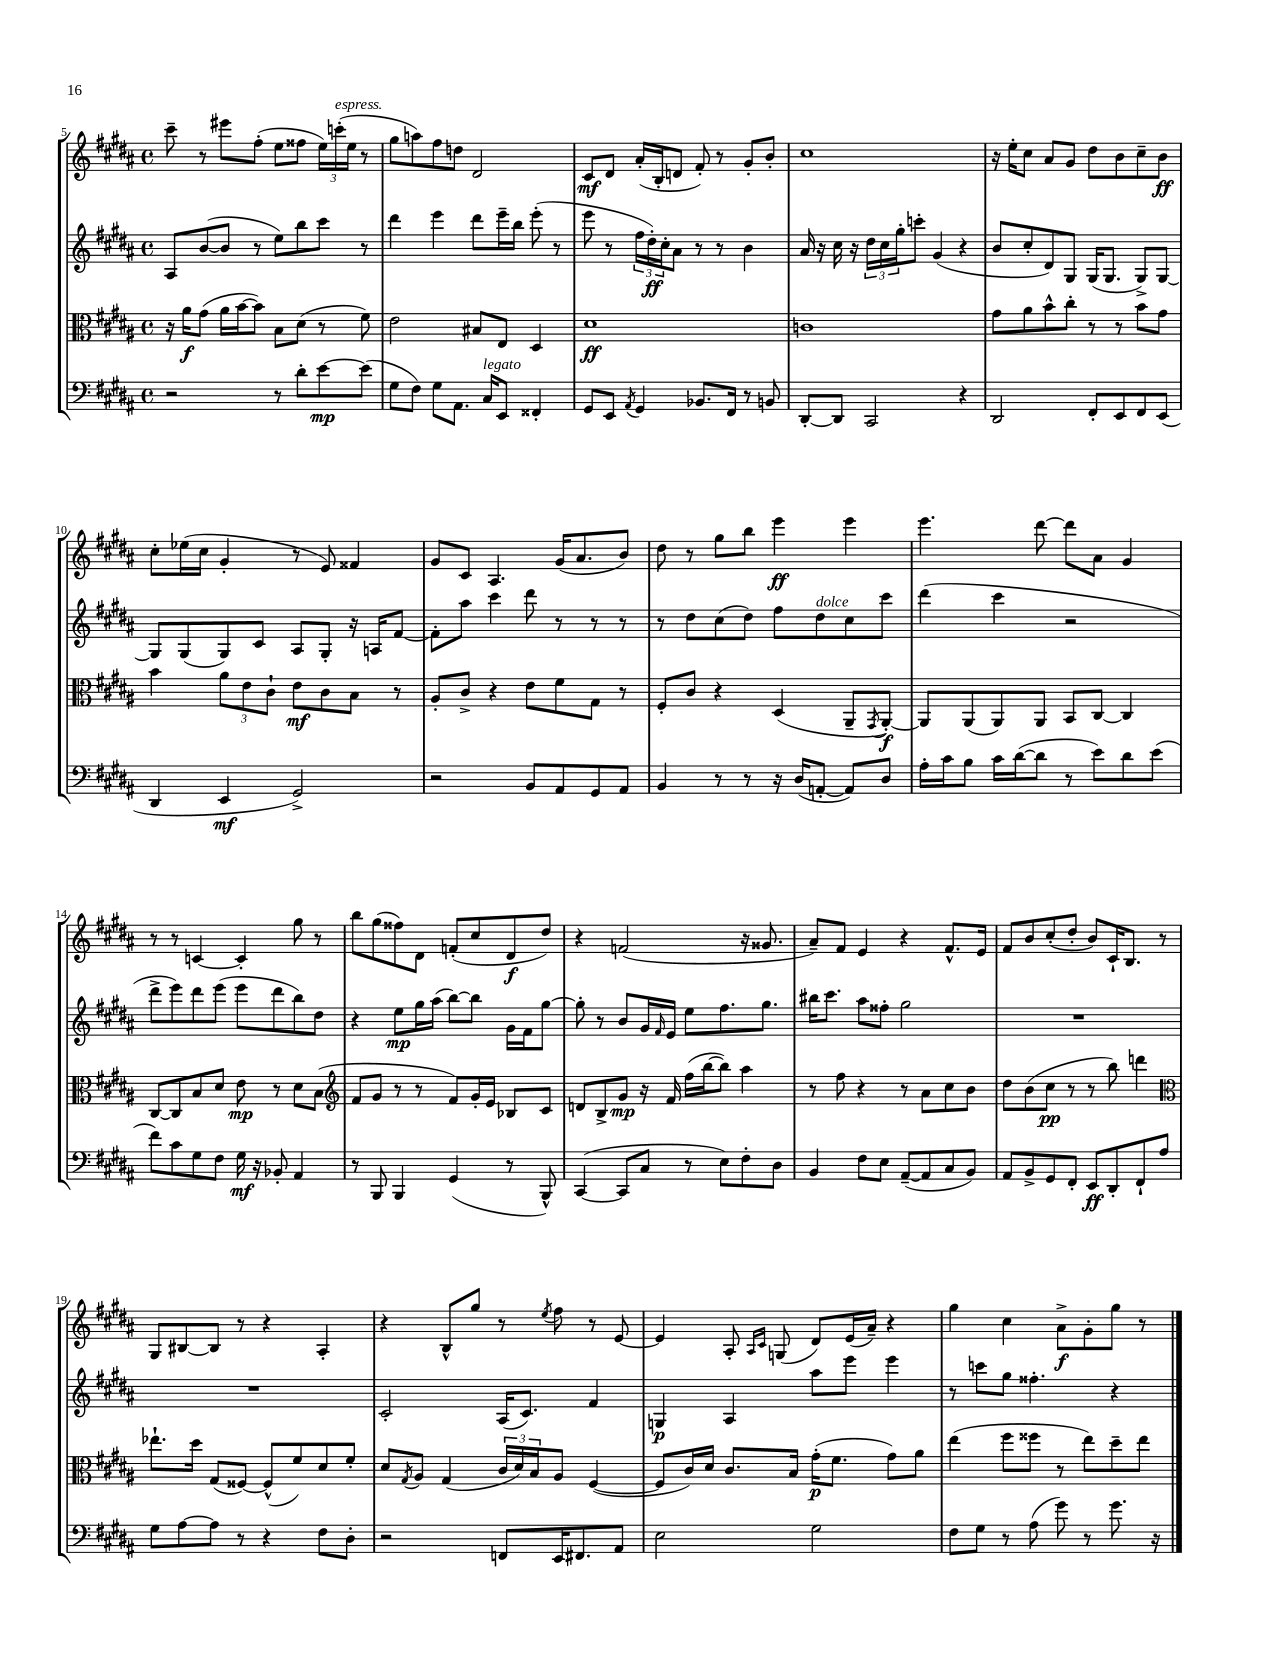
<<
\new StaffGroup <<
\new Staff = "s0" {
    \clef treble \key b \major \defaultTimeSignature \time 4/4
    cis'''8-- r8 eis'''8 fis''8-.( e''8 fisis''8 \tuplet 3/2 { e''16) c'''16-.^\markup { \italic "espress." }( e''16 } r8 |
    gis''8 a''8) fis''8 d''8 dis'2 |
    cis'8\mf dis'8 ais'16-.( b16-. d'8 fis'8-.) r8 gis'8-. b'8-. |
    cis''1 |
    r16 e''16-. cis''8 ais'8 gis'8 dis''8 b'8 cis''8-- b'8\ff |
    cis''8-. ees''16( cis''16 gis'4-. r8 e'8) fisis'4 |
    gis'8 cis'8 ais4. gis'16( ais'8. b'8) |
    dis''8 r8 gis''8 b''8 e'''4\ff e'''4 |
    e'''4. dis'''8~ dis'''8 ais'8 gis'4 |
    r8 r8 c'4~ c'4-. gis''8 r8 |
    b''8 gis''8( fisis''8) dis'8 f'8-.( cis''8 dis'8\f dis''8) |
    r4 f'2( r16 gisis'8. |
    ais'8--) fis'8 e'4 r4 fis'8.-^ e'16 |
    fis'8 b'8 cis''8-.( dis''8-. b'8) cis'16-! b8. r8 |
    gis8 bis8~ bis8 r8 r4 ais4-. |
    r4 b8-^ gis''8 r8 \acciaccatura { e''8 } fis''8 r8 e'8~ |
    e'4 ais8-. \grace { ais16 cis'16 } g8( dis'8) e'16( ais'16--) r4 |
    gis''4 cis''4 ais'8->\f gis'8-. gis''8 r8 \bar "|." |
}
\new Staff = "s1" {
    \clef treble \key b \major \defaultTimeSignature \time 4/4
    ais8 b'8~( b'8 r8 e''8) b''8 cis'''8 r8 |
    dis'''4 e'''4 dis'''8 e'''16-- b''16 e'''8-.( r8 |
    e'''8 r8 \tuplet 3/2 { fis''16 dis''16-.\ff) cis''16-. } ais'8 r8 r8 b'4 |
    ais'16 r16 cis''16 r16 \tuplet 3/2 { dis''16 cis''16 gis''16-. } c'''8-. gis'4( r4 |
    b'8 cis''8-. dis'8) gis8 gis16( gis8. gis8->) gis8~ |
    gis8 gis8( gis8) cis'8 ais8 gis8-. r16 a16 fis'8~ |
    fis'8-. ais''8 cis'''4 dis'''8 r8 r8 r8 |
    r8 dis''8 cis''8( dis''8) fis''8 dis''8^\markup { \italic "dolce" } cis''8 cis'''8 |
    dis'''4( cis'''4 r2 |
    dis'''8-> e'''8) dis'''8 e'''8( e'''8 dis'''8 b''8) dis''8 |
    r4 e''8\mp gis''16 ais''16( b''8~) b''8 gis'16 fis'16 gis''8~ |
    gis''8-. r8 b'8 gis'16 \grace { fis'16 } e'16 e''8 fis''8. gis''8. |
    bis''16 cis'''8. ais''8 fisis''8-. gis''2 |
    R1 |
    R1 |
    cis'2-. ais16( cis'8.) fis'4 |
    g4\p ais4 ais''8 e'''8 e'''4 |
    r8 c'''8 gis''8 fisis''4.-. r4 \bar "|." |
}
\new Staff = "s2" {
    \clef alto \key b \major \defaultTimeSignature \time 4/4
    r16 ais'16\f gis'8( ais'16 b'16~ b'8) b8 dis'8( r8 fis'8) |
    e'2 bis8 e8 dis4 |
    dis'1\ff |
    c'1 |
    gis'8 ais'8 b'8-^ cis''8-. r8 r8 b'8 gis'8 |
    b'4 \tuplet 3/2 { ais'8 e'8 cis'8-! } e'8\mf cis'8 b8 r8 |
    ais8-. cis'8-> r4 e'8 fis'8 gis8 r8 |
    fis8-. cis'8 r4 dis4( ais,8-- \acciaccatura { gis,8 } ais,8~-.\f) |
    ais,8 ais,8( ais,8) ais,8 b,8 cis8~ cis4 |
    cis8~ cis8 b8 dis'8 e'8\mp r8 dis'8 b8( |
    \clef treble fis'8 gis'8 r8 r8 fis'8) gis'16-. e'16 bes8 cis'8 |
    d'8 b8-> gis'8\mp r16 fis'16 fis''16( b''16~ b''8) ais''4 |
    r8 fis''8 r4 r8 ais'8 cis''8 b'8 |
    dis''8 b'8( cis''8\pp r8 r8 b''8) d'''4 |
    \clef alto ees''8.-! dis''16 gis8( fisis8~) fisis8-^( fis'8) dis'8 fis'8-. |
    dis'8 \acciaccatura { gis8 } ais8 gis4( \tuplet 3/2 { cis'16 dis'16) b16 } ais8 fis4~( |
    fis8 cis'16) dis'16 cis'8. b16 gis'16-.\p( fis'8. gis'8) ais'8 |
    e''4( fis''8 fisis''8 r8 e''8) dis''8-- e''8 \bar "|." |
}
\new Staff = "s3" {
    \clef bass \key b \major \defaultTimeSignature \time 4/4
    r2 r8 dis'8-. e'8~\mp e'8( |
    gis8 fis8) gis8 ais,8. cis16^\markup { \italic "legato" } e,8 fisis,4-. |
    gis,8 e,8 \acciaccatura { ais,8 } gis,4 bes,8. fis,16 r8 b,8 |
    dis,8~-. dis,8 cis,2 r4 |
    dis,2 fis,8-. e,8 fis,8 e,8( |
    dis,4 e,4\mf gis,2->) |
    r2 b,8 ais,8 gis,8 ais,8 |
    b,4 r8 r8 r16 dis16( a,8~-. a,8) dis8 |
    ais16-. cis'16 b8 cis'16 dis'16~( dis'8 r8 e'8) dis'8 e'8( |
    fis'8) cis'8 gis8 fis8 gis16\mf r16 bes,8-. ais,4 |
    r8 b,,8 b,,4 gis,4( r8 b,,8-^) |
    cis,4~( cis,8 cis8 r8 e8) fis8-. dis8 |
    b,4 fis8 e8 ais,8~--( ais,8 cis8 b,8) |
    ais,8 b,8-> gis,8 fis,8-. e,8\ff dis,8-. fis,8-! ais8 |
    gis8 ais8~ ais8 r8 r4 fis8 dis8-. |
    r2 f,8 e,16 fis,8. ais,8 |
    e2 gis2 |
    fis8 gis8 r8 ais8( gis'8) r8 gis'8. r16 \bar "|." |
}
>>
>>
\layout { \context { \Score currentBarNumber = #5 } }
